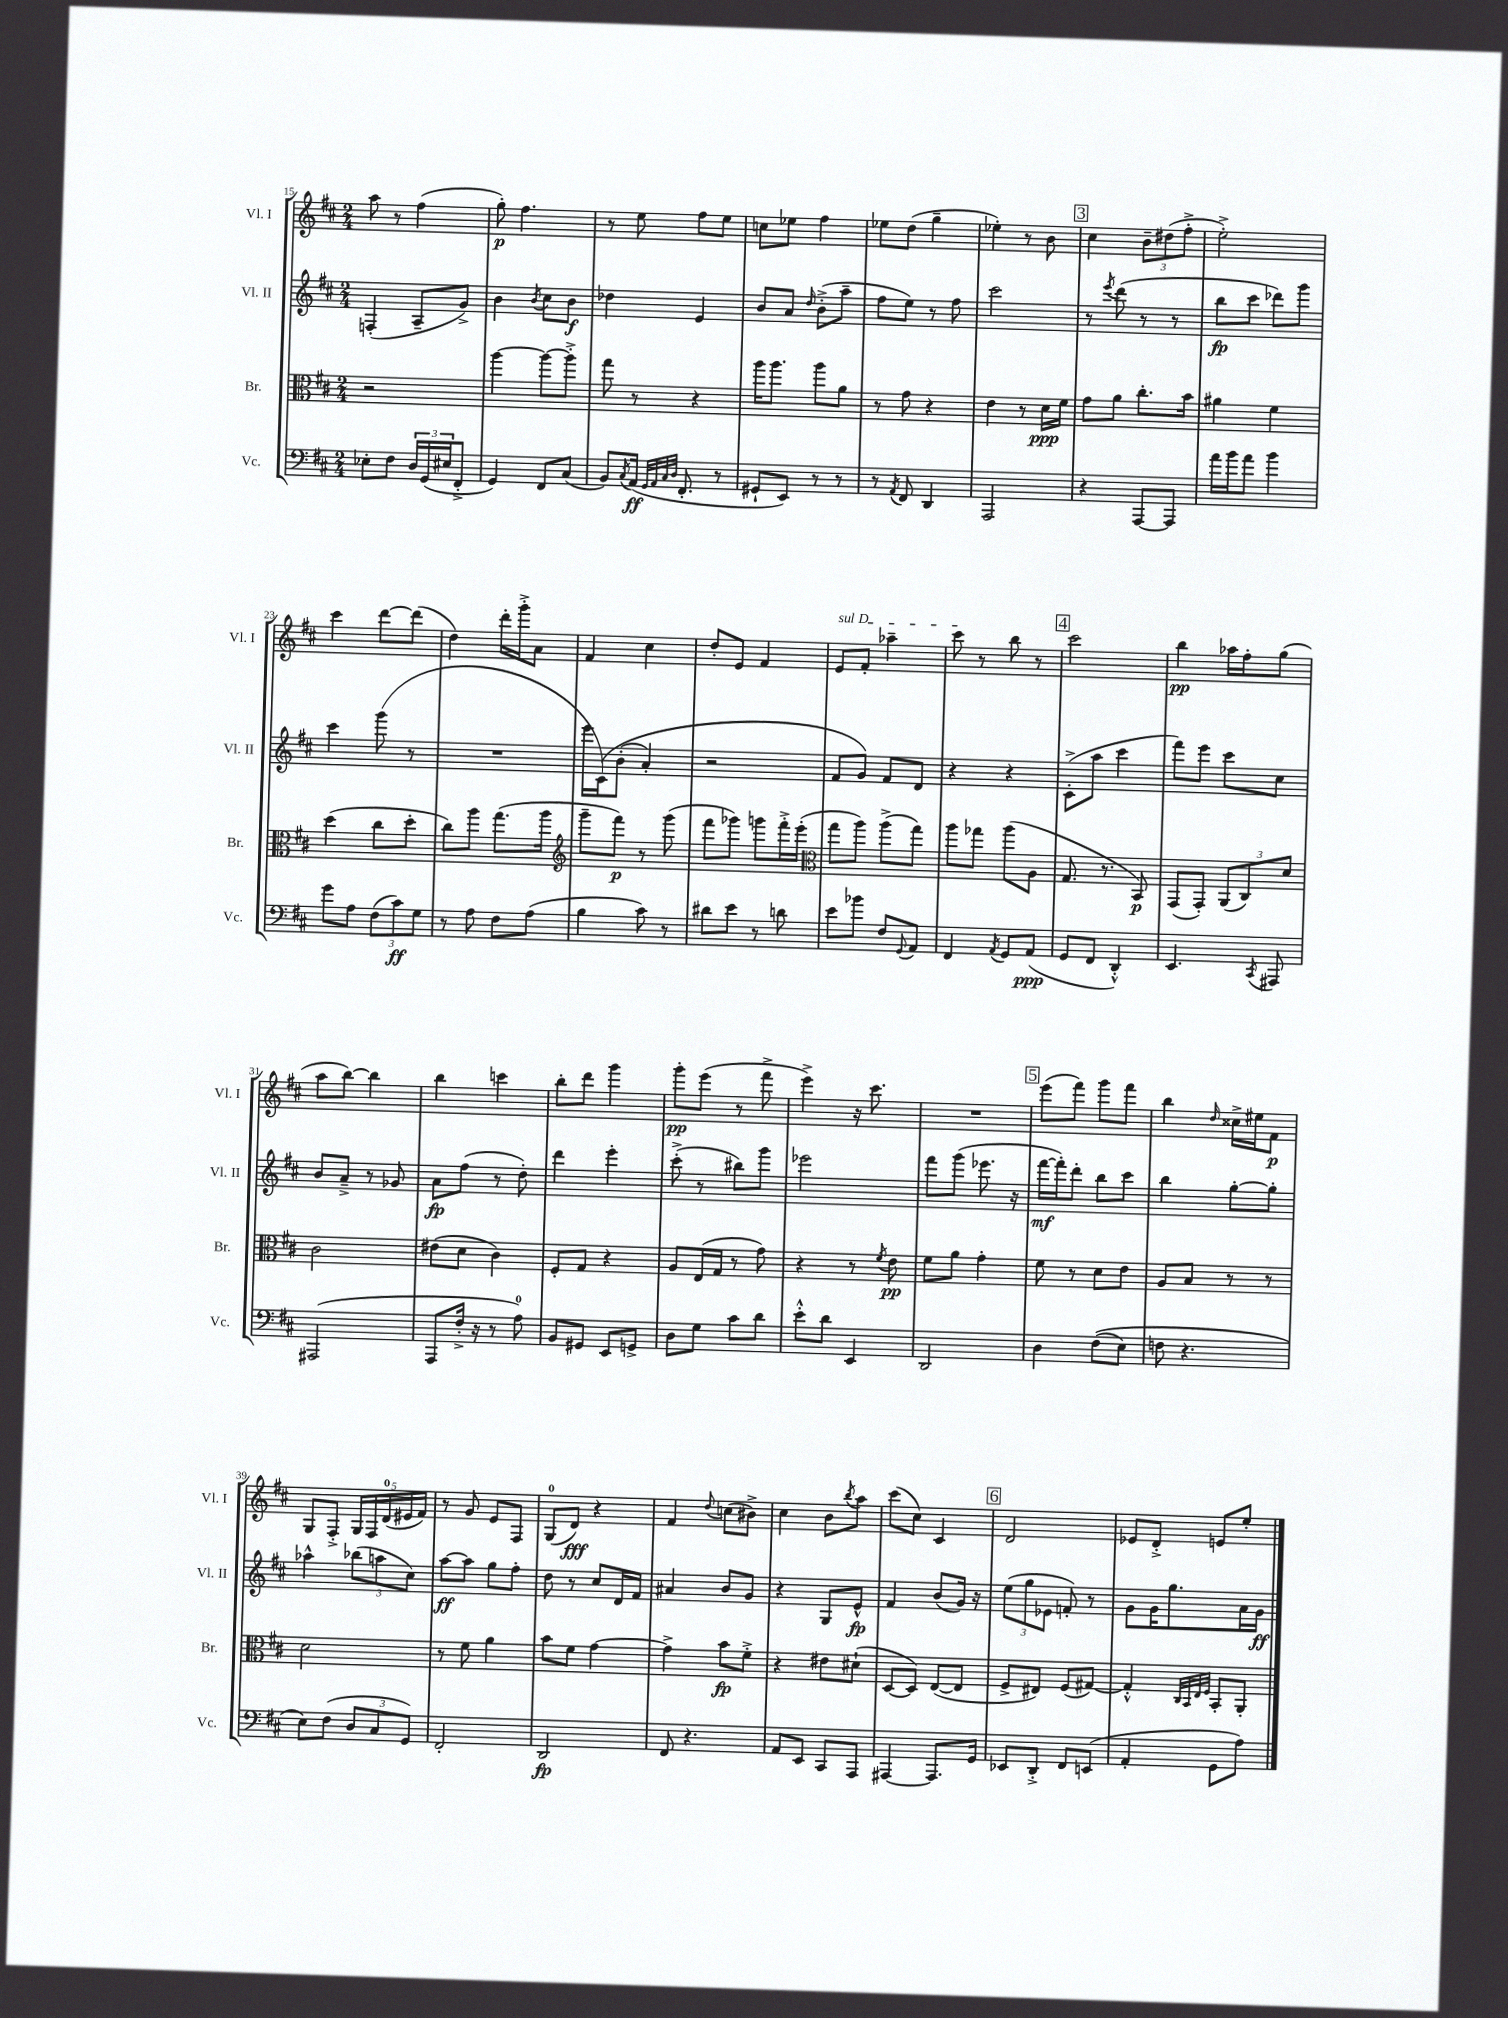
<<
\new StaffGroup <<
\new Staff = "s0" \with { instrumentName = "Vl. I" shortInstrumentName = "Vl. I" } {
    \clef treble \key d \major \numericTimeSignature \time 2/4
    a''8 r8 fis''4( |
    g''8-.\p) fis''4. |
    r8 e''8 fis''8 e''8 |
    c''8 ees''8 fis''4 |
    ees''8 d''8( g''4-- |
    ees''4-.) r8 b'8 |
    \mark \markup { \box "3" } cis''4 \tuplet 3/2 { b'8-- dis''8( fis''8-.-> } |
    e''2-.->) |
    cis'''4 d'''8~ d'''8( |
    d''4) d'''16-. g'''16-.-> a'8 |
    fis'4 cis''4 |
    d''8-. e'8 fis'4 |
    \once \override TextSpanner.bound-details.left.text = \markup { \italic "sul D" } e'8\startTextSpan fis'8-. aes''4-- |
    cis'''8\stopTextSpan r8 b''8 r8 |
    \mark \markup { \box "4" } cis'''2 |
    b''4\pp aes''16 fis''16-. g''8( |
    a''8 b''8~) b''4 |
    b''4 c'''4 |
    b''8-. d'''8 g'''4 |
    g'''8-.\pp e'''8( r8 fis'''8-> |
    e'''4->) r16 cis'''8. |
    R2 |
    \mark \markup { \box "5" } e'''8( fis'''8) g'''8 fis'''8 |
    b''4 \grace { d''16 } cisis''16-> eis''16 fis'8\p |
    g8 fis8-.-> \tuplet 5/4 { g16 fis16 d'16-0( eis'16 fis'16) } |
    r8 g'8 e'8 fis8 |
    g8-0( d'8\fff) r4 |
    fis'4 \appoggiatura { d''8 } c''8( bis'8->) |
    cis''4 b'8 \acciaccatura { b''8 } a''8 |
    cis'''8( cis''8) cis'4 |
    \mark \markup { \box "6" } d'2 |
    ees'8 d'8-.-> e'8 e''8-. \bar "|." |
}
\new Staff = "s1" \with { instrumentName = "Vl. II" shortInstrumentName = "Vl. II" } {
    \clef treble \key d \major \numericTimeSignature \time 2/4
    f4-.( a8-- g'8->) |
    b'4 \acciaccatura { b'8 } cis''8 b'8\f |
    des''4 e'4 |
    b'8 a'8 \grace { d''16 } b'8-.->( a''8-- |
    fis''8 e''8) r8 fis''8 |
    cis'''2 |
    \mark \markup { \box "3" } r8 \acciaccatura { e'''8 } d'''8( r8 r8 |
    b''8\fp cis'''8 des'''8) g'''8 |
    cis'''4 g'''8( r8 |
    R2 |
    e'''16 cis'16)\( b'8-.( a'4-.) |
    r2 |
    fis'8 g'8\) fis'8 d'8 |
    r4 r4 |
    \mark \markup { \box "4" } cis'8-.->( a''8 cis'''4 |
    fis'''8) e'''8 cis'''8 cis''8 |
    b'8 a'8---> r8 ges'8 |
    a'8\fp fis''8( r8 d''8-.) |
    d'''4 e'''4-. |
    cis'''8-.->( r8 bis''8) g'''8 |
    ees'''2 |
    fis'''8 g'''8( ees'''8. r16 |
    \mark \markup { \box "5" } fis'''16~\mf fis'''16-.) d'''8-. b''8 cis'''8 |
    b''4 g''8~-. g''8-. |
    aes''4-^ \tuplet 3/2 { bes''8( a''8 cis''8) } |
    a''8~\ff a''8 g''8 fis''8-. |
    d''8 r8 cis''8 d'16 fis'16 |
    ais'4 b'8 g'8 |
    r4 g8 e'8-^\fp |
    fis'4 b'8( g'16) r16 |
    \mark \markup { \box "6" } \tuplet 3/2 { e''8( g''8 ees'8 } f'8-.) r8 |
    g'8 g'16 g''8. a'16 g'16\ff \bar "|." |
}
\new Staff = "s2" \with { instrumentName = "Br." shortInstrumentName = "Br." } {
    \clef alto \key d \major \numericTimeSignature \time 2/4
    r2 |
    a''4~ a''8~ a''8-.-> |
    g''8 r8 r4 |
    a''16 a''8. a''8 a'8 |
    r8 g'8 r4 |
    e'4 r8 d'16\ppp fis'16 |
    \mark \markup { \box "3" } g'8 a'8 cis''8.-. b'16 |
    ais'4 fis'4 |
    d''4( cis''8 d''8-. |
    cis''8) a''8 g''8.( a''16 |
    \clef treble g'''8-- fis'''8\p) r8 g'''8( |
    fis'''8 ges'''8) g'''8 fis'''16-.-> e'''16-.( |
    \clef alto g''8 a''8) a''8->( g''8) |
    a''8 ges''8 a''8( a8 |
    \mark \markup { \box "4" } g8. r8. b,8\p) |
    g,8( g,8-.) \tuplet 3/2 { a,8( cis8) d'8 } |
    cis'2 |
    eis'8( d'8 cis'4) |
    fis8-. g8 r4 |
    a8 e16( g16 r8 g'8) |
    r4 r8 \acciaccatura { fis'8 } e'8\pp |
    fis'8 a'8 g'4-. |
    \mark \markup { \box "5" } fis'8 r8 d'8 e'8 |
    a8 b8 r8 r8 |
    d'2 |
    r8 fis'8 a'4 |
    b'8 fis'8 g'4~ |
    g'4-> b'8\fp fis'8-.-> |
    r4 eis'8 dis'8-!( |
    d8~ d8) e8~( e8 |
    \mark \markup { \box "6" } fis8-> eis8) fis8( gis8~) |
    gis4-.-^ \grace { cis32 b,32 e32 fis32 } b,8-. a,8-. \bar "|." |
}
\new Staff = "s3" \with { instrumentName = "Vc." shortInstrumentName = "Vc." } {
    \clef bass \key d \major \numericTimeSignature \time 2/4
    ees8-. fis8 \tuplet 3/2 { d16 g,16( eis16 } fis,8-.-> |
    g,4) fis,8 cis8( |
    b,8) \acciaccatura { cis8 } a,16\ff( \grace { g,32 a,32 cis32 d32 } fis,8.-. r8 |
    gis,8-! e,8) r8 r8 |
    r8 \acciaccatura { a,8 } fis,8 d,4 |
    a,,2 |
    \mark \markup { \box "3" } r4 a,,8~ a,,8 |
    a'16 b'16 a'8 b'4 |
    g'8 a8 \tuplet 3/2 { fis8( cis'8\ff) g8 } |
    r8 a8 fis8 a8( |
    b4 cis'8) r8 |
    dis'8 e'8 r8 d'8 |
    e'8 bes'8 fis8 \appoggiatura { g,8 } a,8 |
    fis,4 \acciaccatura { a,8 } g,8 a,8\ppp( |
    \mark \markup { \box "4" } g,8 fis,8 d,4-.-^) |
    e,4. \acciaccatura { cis,8 } ais,,8 |
    ais,,2( |
    a,,8 fis16-.-> r16 r8 a8-0) |
    b,8 gis,8 e,8 g,8-> |
    d8 g8 cis'8 d'8 |
    e'8-.-^ d'8 e,4 |
    d,2 |
    \mark \markup { \box "5" } d4 fis8(\( e8) |
    f8 r4. |
    e8\) fis8( \tuplet 3/2 { d8 cis8 g,8) } |
    fis,2-. |
    d,2\fp |
    fis,8 r4. |
    a,8 e,8 cis,8 a,,8 |
    ais,,4~ ais,,8. g,16 |
    \mark \markup { \box "6" } ees,8 d,8-.-> fis,8 e,8( |
    a,4-. g,8 a8) \bar "|." |
}
>>
>>
\layout { \context { \Score currentBarNumber = #15 } }
